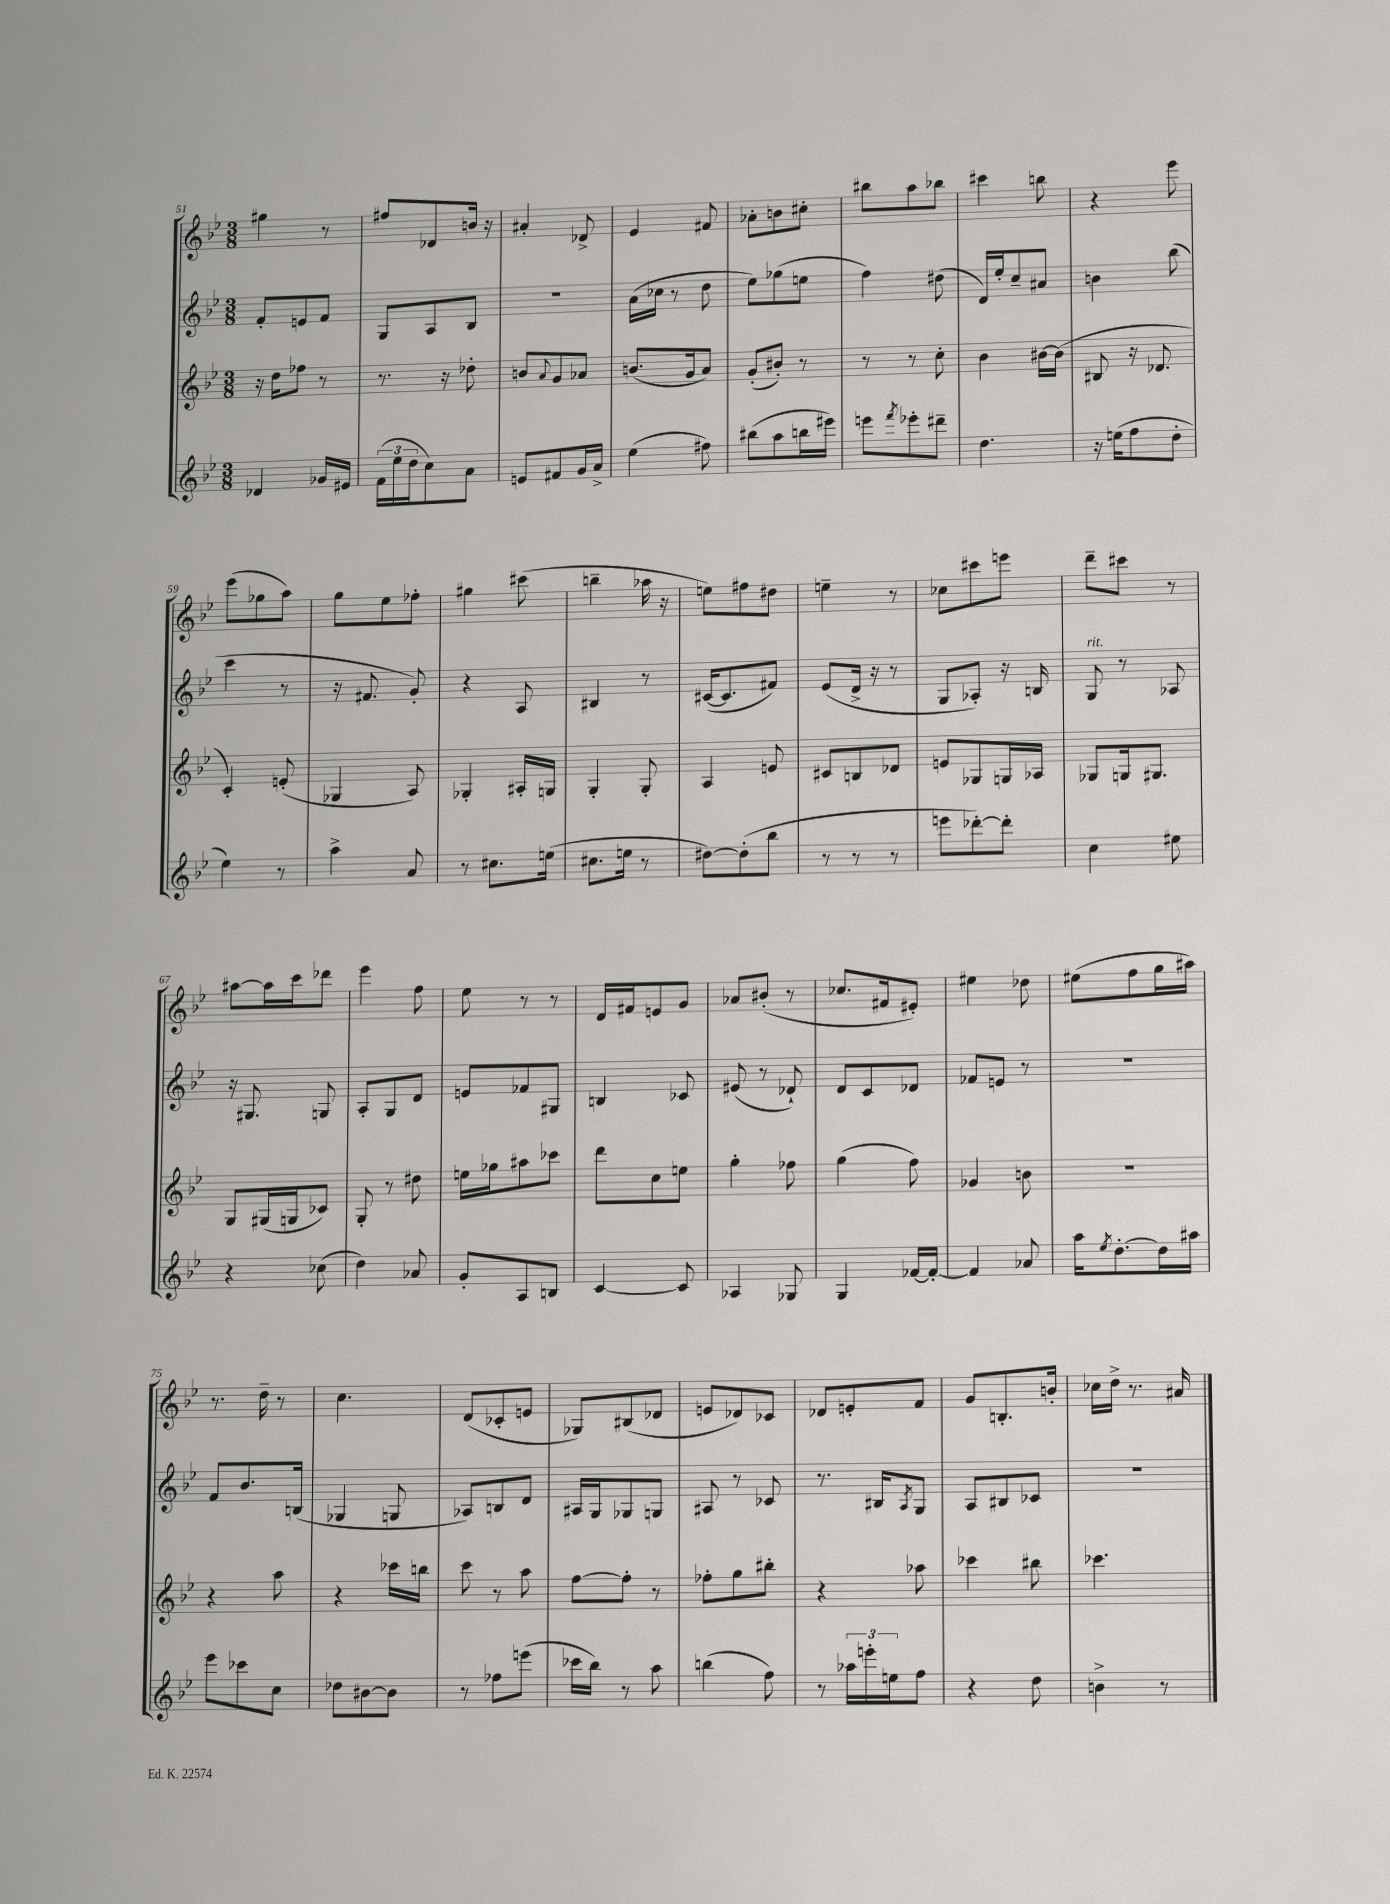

**kern	**kern	**kern	**kern
*staff4	*staff3	*staff2	*staff1
*clefG2	*clefG2	*clefG2	*clefG2
*k[b-e-]	*k[b-e-]	*k[b-e-]	*k[b-e-]
*M3/8	*M3/8	*M3/8	*M3/8
4d-	16r	8f'	4gg#
.	16dd	.	.
.	8ff-	8e	.
16g-	8r	8f	8r
16e#	.	.	.
=	=	=	=
(24f	8.r	8G	8ff#
24ee-	.	.	.
24dd	.	.	.
8cc)	.	8A	8d-
.	16r	.	.
8a	8dd-'	8B-	16b
.	.	.	16r
=	=	=	=
8e	8b	4.r	4a#'
.	8qqa	.	.
8f#	8g	.	.
16g	8a-	.	8d-^
16a^	.	.	.
=	=	=	=
(4ee-	(8.b	(16a	4e-
.	.	16cc-	.
.	.	8r	.
.	16g	.	.
8ff#)	8a)	8dd	8f#
=	=	=	=
(8bb#	(8g'	8ee-)	8a-'
8aa	8b#')	(8gg-	8b
16bb	8r	8ee	8cc#'
16eee#)	.	.	.
=	=	=	=
8eee	8r	4ff)	8bb#
8qfff	.	.	.
8eee-'	8r	.	8aa
8ddd#~	8cc'	(8dd#	8bb-
=	=	=	=
4.dd	4b-	16d)	4ccc#
.	.	16ee-'	.
.	.	8cc~	.
.	[16b#	8a#	8bb
.	(16b#]	.	.
=	=	=	=
16r	8B#	4b	4r
(16ee	.	.	.
8ff	16r	.	.
.	8.d-	.	.
8dd'	.	(8bb-	8eee-
=	=	=	=
4ee-)	4c')	4ccc	(8eee-
.	.	.	8gg-
8r	(8e'	8r	8aa)
=	=	=	=
4aa^	4G-	16r	8gg
.	.	8.f#	.
.	.	.	8ee-
8a	8A)	8g')	8ff-'
=	=	=	=
8r	4G-'	4r	4gg#
8.cc#	.	.	.
.	16A#'	8A	(8ccc#
(16ee	16G	.	.
=	=	=	=
8.cc#	4G'	4B#	4bb~
16ee	.	.	.
8r	8G'	8r	16aa-
.	.	.	16r
=	=	=	=
[8dd#)	4A	([16c#	8ee)
.	.	8.c#]	.
(8dd#']	.	.	8ff#
8bb-	8e	8f#)	8dd#
=	=	=	=
8r	8c#	(8e-	4ee~
8r	8B	16d^	.
.	.	16r	.
8r	8d-	8r	8r
=	=	=	=
8eee	8e	8G	8cc-
[8ddd-')	8G-	8A-')	8ccc#
8ddd-']	16G	16r	8eee
.	16A-	16B	.
=	=	=	=
4cc	8G-	8G	8ddd~
.	16G	8r	8ccc#
.	8.G#	.	.
8ee#	.	8A-	8r
=	=	=	=
4r	8G	16r	[8aa#
.	.	8.G#	.
.	(16G#	.	16aa#]
.	16G	.	16ccc
(8cc-	8c-)	8G	8ddd-
=	=	=	=
4dd)	8G'	8A'	4eee-
.	8r	8G	.
8a-	8dd#	8d	8ff
=	=	=	=
8g'	16ee	8e	8ee-
.	16gg-	.	.
8A	8aa#	8f-	8r
8B	8ccc-	8G#	8r
=	=	=	=
[4c	8ddd	4B	16d
.	.	.	16f#
.	8cc	.	8e
8c]	8ee	8c-	8g
=	=	=	=
4A-	4gg'	(8e#	8a-
.	.	8r	(8b#'
8G-	8ff-	8d-`)	8r
=	=	=	=
4G	(4gg	8d	8.cc-
.	.	8c	.
.	.	.	16f#
[16f-	8ff)	8d-	8e#')
16f-'_	.	.	.
=	=	=	=
4f-]	4g-	8f-	4ee#
.	.	8e	.
8a-	8b	8r	8dd-
=	=	=	=
16aa	4.r	4.r	(8ee#
8qee-	.	.	.
[8.dd'	.	.	.
.	.	.	8ff
16dd]	.	.	16gg
16aa#	.	.	16aa#)
=	=	=	=
8eee-	4r	8f	8.r
8ccc-	.	8.b-	.
.	.	.	16dd~
8cc	8aa	.	8r
.	.	(16B	.
=	=	=	=
8dd-	4r	4G-	4.cc
[8b#	.	.	.
8b#]	16ccc-	8G	.
.	16bb	.	.
=	=	=	=
8r	8ccc	8A-)	(8d
8ff-	8r	8B	8c-'
(8eee	8aa	8d	8e
=	=	=	=
16ccc-	[8ff	16A#	8G-)
16bb-)	.	16G	.
8r	8ff']	8G-	(8B#
8aa	8r	8G	8d-
=	=	=	=
(4bb	8ff-'	8A#	8e
.	8gg	8r	8d-)
8ff)	8bb#'	8c-	8c-
=	=	=	=
8r	4r	8.r	8d-
24aa-	.	.	8e'
24eee'	.	.	.
.	.	16B#	.
24ee	.	.	.
.	.	8qA	.
8ff	8aa-	8G	8f
=	=	=	=
4r	4ccc-	8A	8g
.	.	8B#	8.B'
8dd	8bb#	8c-	.
.	.	.	16b'
=	=	=	=
4b^	4.ccc-	4.r	16cc-
.	.	.	16dd^
.	.	.	8.r
8r	.	.	.
.	.	.	16a#
==	==	==	==
*-	*-	*-	*-
